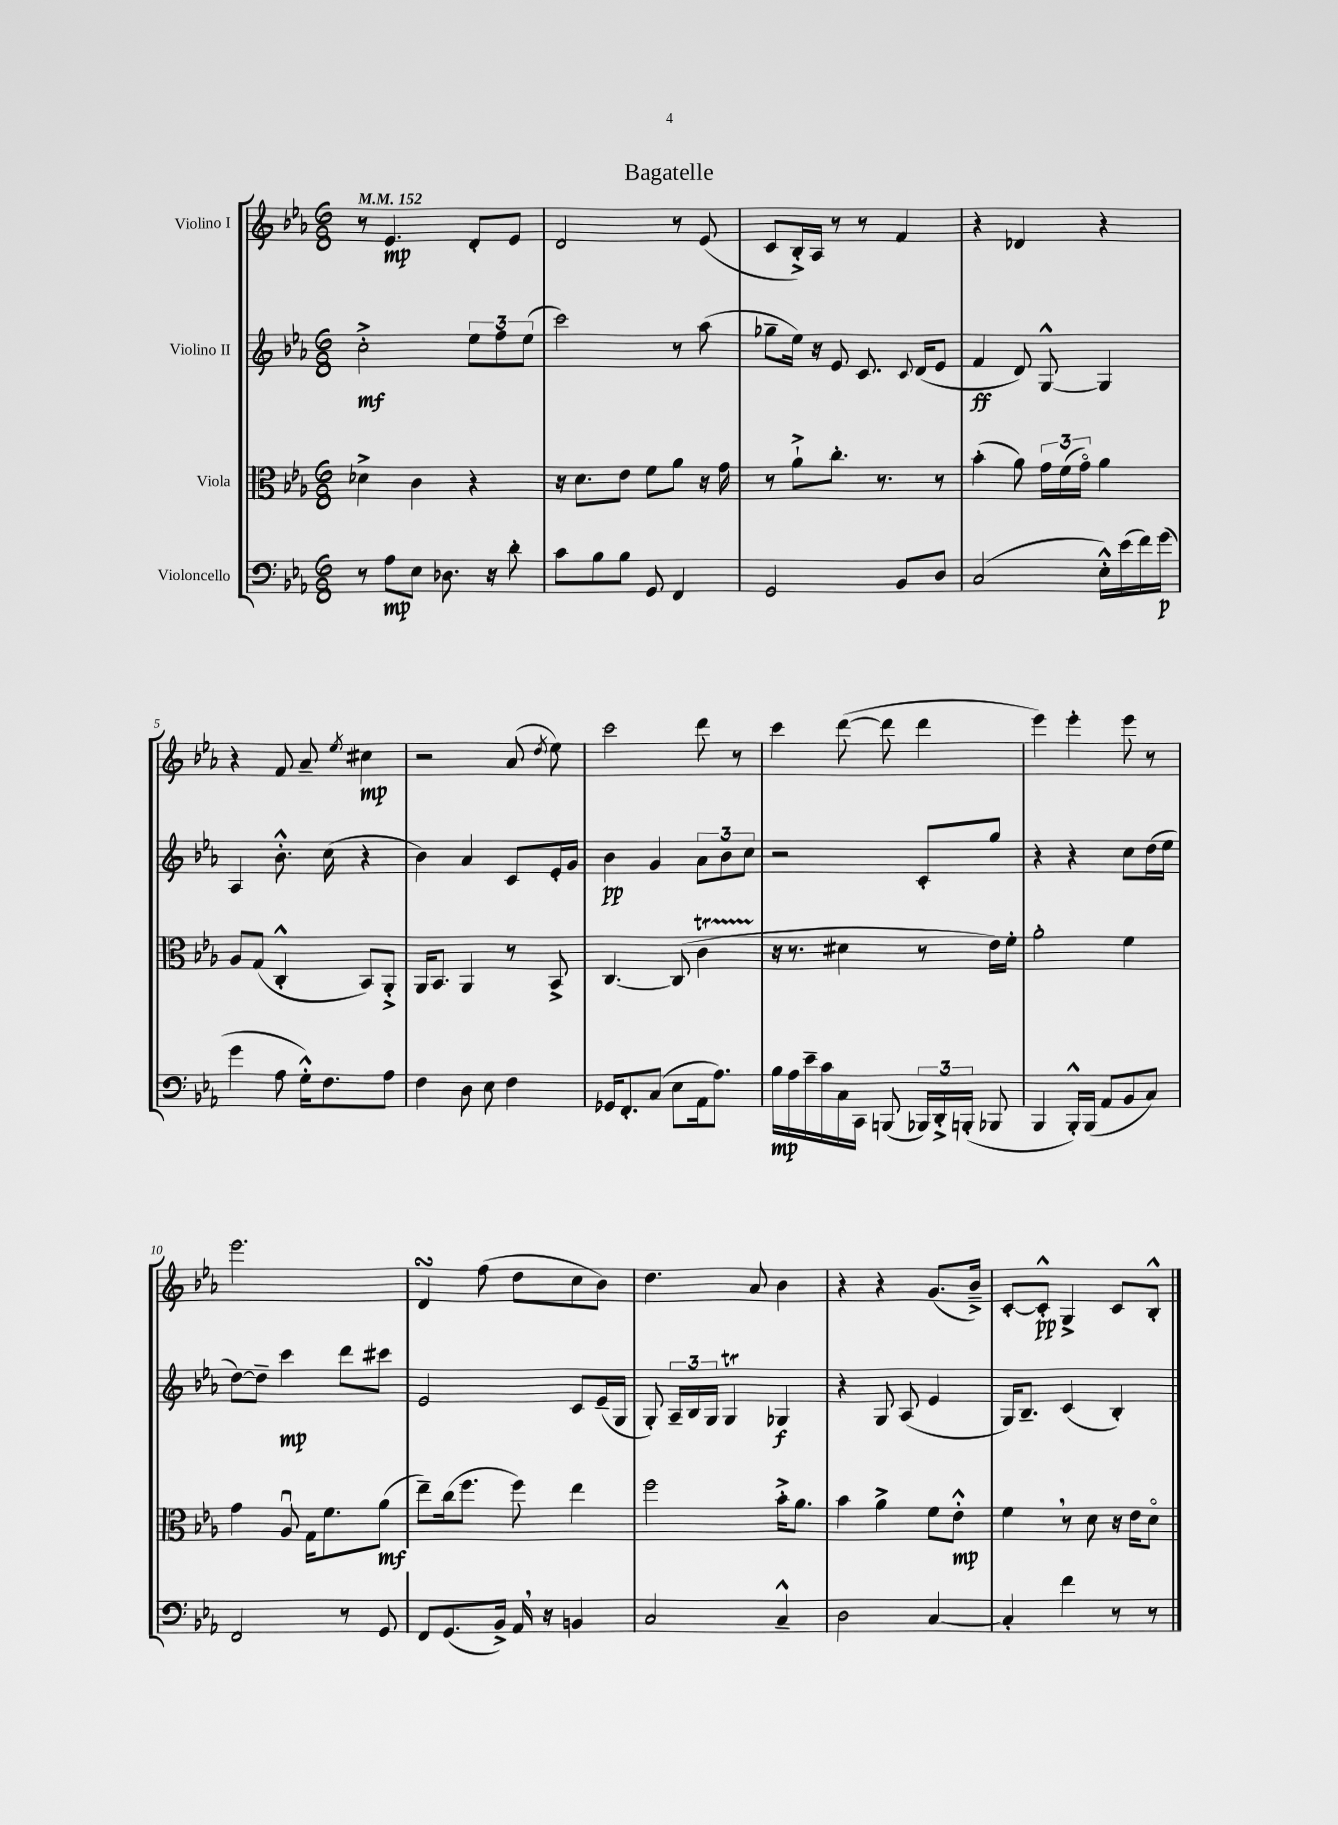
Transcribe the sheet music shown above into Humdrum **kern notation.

**kern	**kern	**kern	**kern
*staff4	*staff3	*staff2	*staff1
*clefF4	*clefC3	*clefG2	*clefG2
*k[b-e-a-]	*k[b-e-a-]	*k[b-e-a-]	*k[b-e-a-]
*M6/8	*M6/8	*M6/8	*M6/8
*MM152	*MM152	*MM152	*MM152
8r	4d-^	2cc'^	8r
8A-	.	.	4.e-
8E-	4c	.	.
8.D-	.	.	.
.	4r	12ee-	8d'
16r	.	.	.
.	.	12ff	.
8d'	.	.	8e-
.	.	(12ee-	.
=	=	=	=
8c	16r	2ccc)	2d
.	8.d	.	.
8B-	.	.	.
8B-	8e-	.	.
8GG	8f	.	.
4FF	8a-	8r	8r
.	16r	(8aa-	(8e-
.	16g	.	.
=	=	=	=
2GG	8r	8gg-~	8c
.	8a-`^	16ee-)	16B-'^)
.	.	16r	16A-
.	8.cc'	8e-	8r
.	.	8.c	8r
.	8.r	.	.
8BB-	.	.	4f
.	.	8qqc	.
.	.	(16d	.
8D	8r	8e-	.
=	=	=	=
(2C	(4b-'	4f	4r
.	8a-)	8d)	4d-
.	24g	[8G^^	.
.	(24f	.	.
.	24go)	.	.
16E-'^^)	4a-	4G]	4r
(16e-	.	.	.
16f)	.	.	.
(16g	.	.	.
=	=	=	=
4g	8A-	4A-	4r
.	(8G	.	.
8A-	4C'^^	8.b-'^^	8f
16G'^^)	.	.	8a-~
8.F	.	(16cc	.
.	.	.	8qee-
.	8BB-)	4r	4cc#
8A-	8AA-'^	.	.
=	=	=	=
4F	16AA-	4b-)	2r
.	8.BB-	.	.
8D	4AA-	4a-	.
8E-	.	.	.
4F	8r	8c	(8a-
.	.	.	8qdd
.	8BB-^	16e-'	8ee-)
.	.	16g	.
=	=	=	=
16GG-	[4.C	4b-	2ccc
8.FF'	.	.	.
(8C	.	4g	.
8E-	(8C]	.	.
16AA-	4c	12a-	8ddd
8.A-)	.	.	.
.	.	12b-	.
.	.	.	8r
.	.	12cc	.
=	=	=	=
16B-	16r	2r	4ccc
16A-	8.r	.	.
16e-~	.	.	.
16c	.	.	.
16C	4d#	.	([8ddd
16CC	.	.	.
(8BBB	.	.	8ddd]
24BBB-)	8r	8c'	4ddd
24DD'^	.	.	.
(24BBB'	.	.	.
8BBB-	16e-)	8gg	.
.	16f'	.	.
=	=	=	=
4BBB-	2a-'	4r	4eee-)
16BBB-'^^)	.	4r	4eee-'
(16BBB-	.	.	.
8AA-	.	.	.
8BB-	4f	8cc	8eee-
8C)	.	(16dd	8r
.	.	16ee-	.
=	=	=	=
2FF	4g	[8dd)	2.eee-
.	.	8dd~]	.
.	8A-u	4ccc	.
.	16G	.	.
.	8.f	.	.
8r	.	8ddd	.
8GG	(8a-	8ccc#	.
=	=	=	=
8FF	8ee-~)	2e-	4d
(8.GG	(16cc	.	.
.	8.ff	.	.
.	.	.	(8ff
16BB-^)	.	.	.
16AA-	8ff)	.	8dd
16r	.	.	.
4BB	4ee-	8c	8cc
.	.	(16e-~	8b-)
.	.	16G	.
=	=	=	=
2C	2ff	8G')	4.dd
.	.	24A-~	.
.	.	24B-	.
.	.	24G	.
.	.	4G	.
.	.	.	8a-
4C~^^	16b-'^	4G-	4b-
.	8.a-	.	.
=	=	=	=
2D	4b-	4r	4r
.	4a-^	8G	4r
.	.	(8A-	.
[4C	8f	4e-	(8.g
.	8e-'^^	.	.
.	.	.	16b-~^)
=	=	=	=
4C']	4f	16G)	[8c'
.	.	8.B-~	.
.	.	.	8c'^^]
4f	8r	(4c	4G^
.	8d	.	.
8r	16r	4B-')	8c
.	16e-	.	.
8r	8do	.	8B-'^^
==	==	==	==
*-	*-	*-	*-
